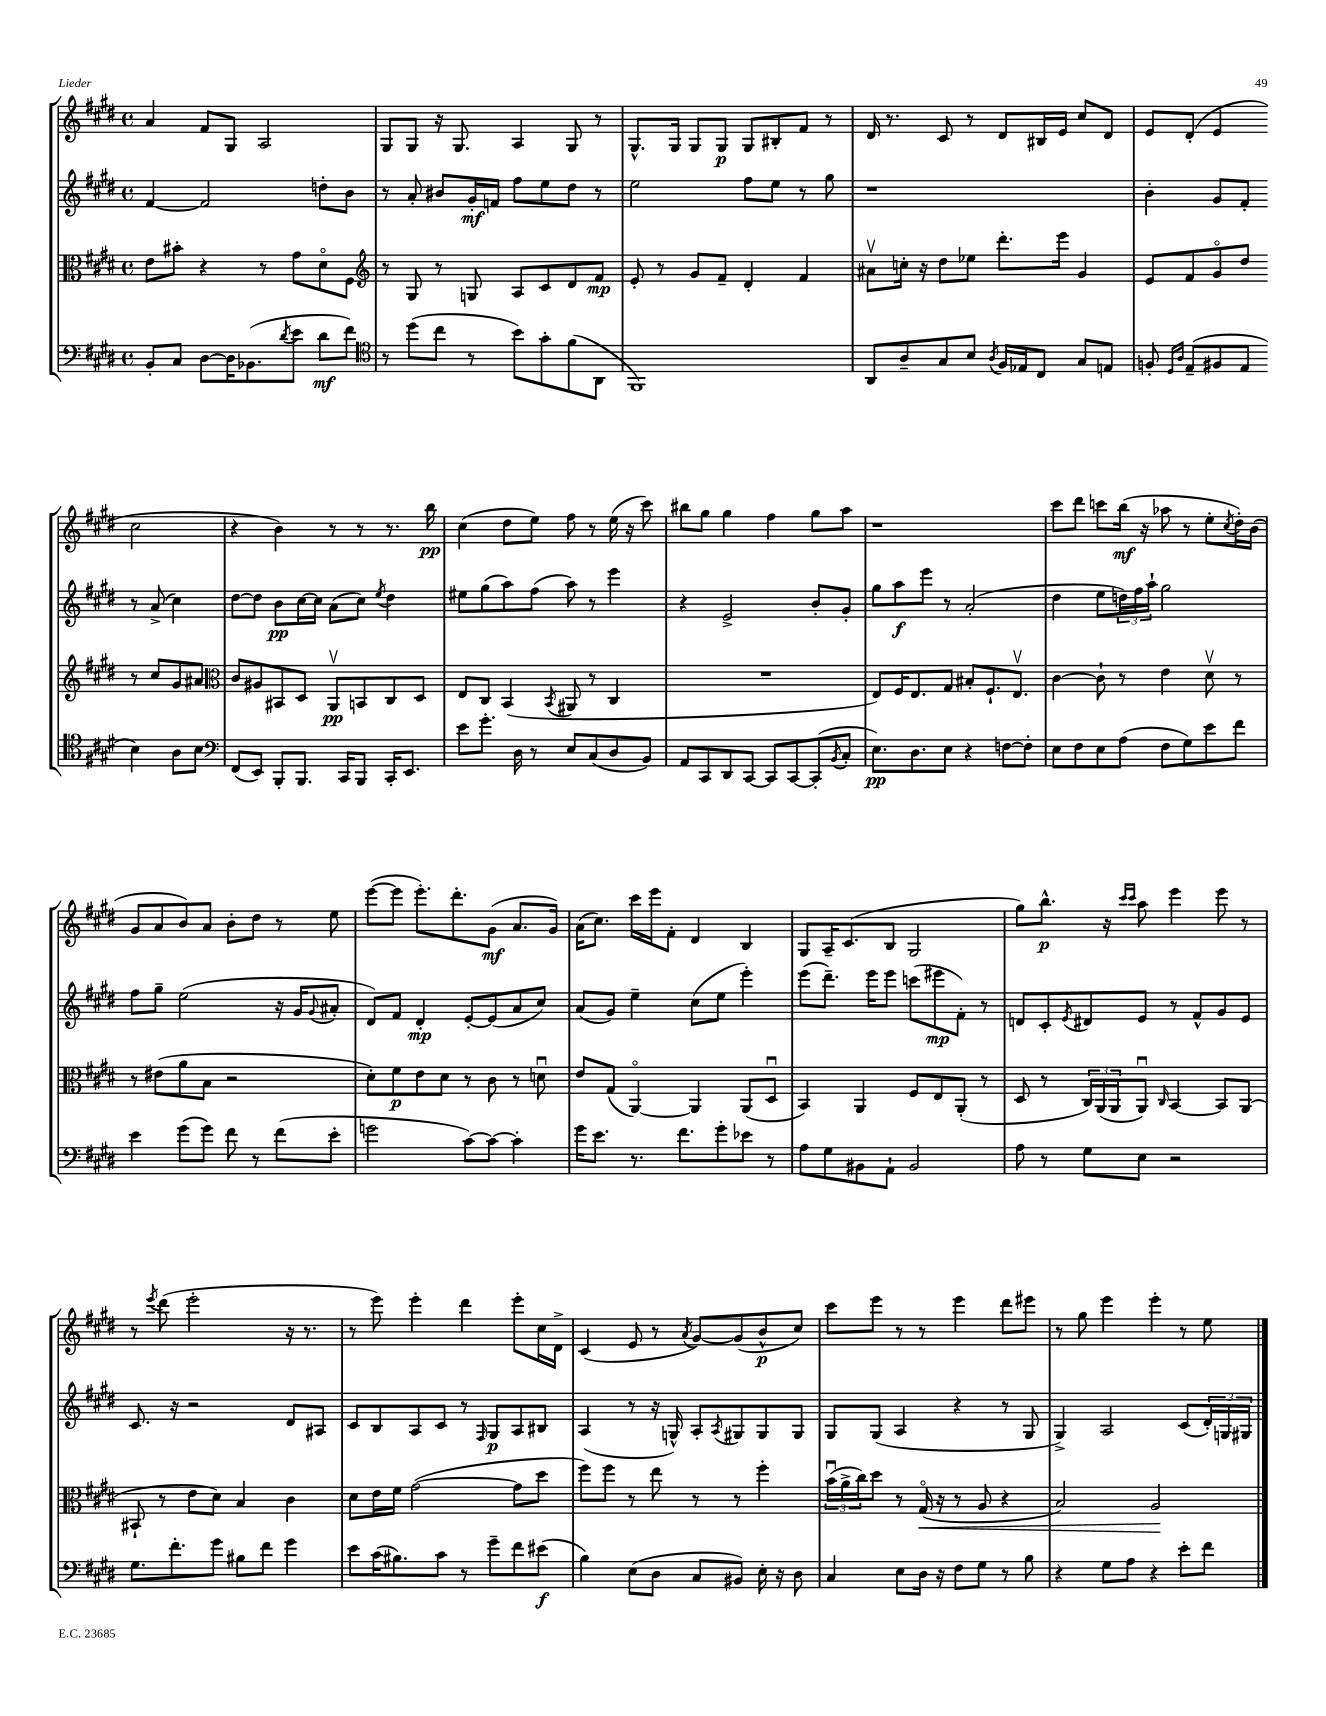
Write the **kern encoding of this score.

**kern	**dynam	**kern	**dynam	**kern	**dynam	**kern	**dynam
*part4	*part4	*part3	*part3	*part2	*part2	*part1	*part1
*staff4	*staff4	*staff3	*staff3	*staff2	*staff2	*staff1	*staff1
*clefF4	*	*clefC3	*	*clefG2	*	*clefG2	*
*k[f#c#g#d#]	*	*k[f#c#g#d#]	*	*k[f#c#g#d#]	*	*k[f#c#g#d#]	*
*M4/4	*	*M4/4	*	*M4/4	*	*M4/4	*
*met(c)	*	*met(c)	*	*met(c)	*	*met(c)	*
=8	=8	=8	=8	=8	=8	=8	=8
8BB'/L	.	8e\L	.	[4f#/	.	4a/	.
8C#/J	.	8b#X'\J	.	.	.	.	.
[8D#\L	.	4r	.	2f#/]	.	8f#/L	.
16D#\K]	.	.	.	.	.	8G#/J	.
(8.BB-X\	.	.	.	.	.	.	.
.	.	8r	.	.	.	2A/	.
8qd#/	.	.	.	.	.	.	.
8e\J	.	8g#\L	.	.	.	.	.
8d#\L	mf	8d#\	.	8ddn'\L	.	.	.
8f#\J)	.	8F#\J	.	8b\J	.	.	.
=9	=9	=9	=9	=9	=9	=9	=9
*clefC4	*	*clefG2	*	*	*	*	*
8r	.	8r	.	8r	.	8G#/L	.
(8dd#\L	.	8G#/	.	8a'/	.	8G#/J	.
8cc#\J	.	8r	.	8b#X/L	.	16r	.
.	.	.	.	.	.	8.G#/	.
8r	.	8Gn/	.	16g#'/L	mf	.	.
.	.	.	.	16fn/JJ	.	.	.
8b\L)	.	8A/L	.	8ff#\L	.	4A/	.
8g#'\	.	8c#/	.	8ee\	.	.	.
(8f#\	.	8d#/	.	8dd#\J	.	8G#/	.
8AA\J	.	8f#/J	mp	8r	.	8r	.
=10	=10	=10	=10	=10	=10	=10	=10
1FF#)	.	8e'/	.	2ee\	.	8.G#^^/L	.
.	.	8r	.	.	.	.	.
.	.	.	.	.	.	16G#/Jk	.
.	.	8g#/L	.	.	.	8G#/L	.
.	.	8f#~/J	.	.	.	8G#/J	p
.	.	4d#'/	.	8ff#\L	.	8G#/L	.
.	.	.	.	8ee\J	.	8B#X'/	.
.	.	4f#/	.	8r	.	8f#/J	.
.	.	.	.	8gg#\	.	8r	.
=11	=11	=11	=11	=11	=11	=11	=11
8AA/L	.	8a#Xv\L	.	1r	.	16d#/	.
.	.	.	.	.	.	8.r	.
8A~/	.	16ccn'\Jk	.	.	.	.	.
.	.	16r	.	.	.	.	.
8G#/	.	8dd#\L	.	.	.	8c#/	.
8B/J	.	8ee-X\J	.	.	.	8r	.
8qA/	.	.	.	.	.	.	.
16F#/LL	.	8.ddd#'\L	.	.	.	8d#/L	.
16E-X/J	.	.	.	.	.	.	.
8C#/J	.	.	.	.	.	16B#X/L	.
.	.	16eee\Jk	.	.	.	16e/JJ	.
8G#/L	.	4g#/	.	.	.	8cc#/L	.
8En/J	.	.	.	.	.	8d#/J	.
=12	=12	=12	=12	=12	=12	=12	=12
8Fn'/	.	8e/L	.	4b'\	.	8e/L	.
16qqD#/LL	.	.	.	.	.	.	.
16qqA/JJ	.	.	.	.	.	.	.
(8E~/L	.	8f#/	.	.	.	(8d#'/J	.
8F#X/	.	8g#/	.	8g#/L	.	4e/	.
8E/J	.	8dd#/J	.	8f#'/J	.	.	.
4B\)	.	8r	.	8r	.	2cc#\	.
.	.	8cc#/L	.	(8a^/	.	.	.
8A\L	.	8g#/	.	4cc#\)	.	.	.
8B\J	.	8a#X/J	.	.	.	.	.
!!LO:LB:g=z
=13	=13	=13	=13	=13	=13	=13	=13
*clefF4	*	*clefC3	*	*	*	*	*
(8FF#/L	.	8c#/L	.	[8dd#\L	.	4r	.
8EE/J)	.	8A#X/	.	8dd#\J]	.	.	.
8BBB'/L	.	8BB#X/	.	8b\L	pp	4b\)	.
8.BBB/J	.	8D#/J	.	[16cc#\L	.	.	.
.	.	.	.	16cc#\JJ]	.	.	.
.	.	8AAv/L	pp	(8a\L	.	8r	.
16CC#/KL	.	.	.	.	.	.	.
8BBB/J	.	8BBn/	.	8cc#\J)	.	8r	.
.	.	.	.	8qee/	.	.	.
16CC#'/KL	.	8C#/	.	4dd#\	.	8.r	.
8.EE/J	.	.	.	.	.	.	.
.	.	8D#/J	.	.	.	.	.
.	.	.	.	.	.	16bb\	pp
=14	=14	=14	=14	=14	=14	=14	=14
8e\L	.	8E/L	.	8ee#X\L	.	(4cc#\	.
8.g#'\J	.	8C#/J	.	(8gg#\	.	.	.
.	.	(4BB/	.	8aa\)	.	8dd#\L	.
16D#\	.	.	.	.	.	.	.
8r	.	.	.	(8ff#\J	.	8ee\J)	.
.	.	8qBB/	.	.	.	.	.
8E/L	.	8AA#X/	.	8aa\)	.	8ff#\	.
(8C#/	.	8r	.	8r	.	8r	.
8D#/	.	4C#/	.	4eee\	.	(16ee\	.
.	.	.	.	.	.	16r	.
8BB/J)	.	.	.	.	.	8ccc#\)	.
=15	=15	=15	=15	=15	=15	=15	=15
8AA/L	.	1r	.	4r	.	8bb#X\L	.
8CC#/	.	.	.	.	.	8gg#\J	.
8DD#/	.	.	.	2e^/	.	4gg#\	.
[8CC#/J	.	.	.	.	.	.	.
8CC#/L]	.	.	.	.	.	4ff#\	.
[8CC#/	.	.	.	.	.	.	.
(8CC#'/]	.	.	.	8b'/L	.	8gg#\L	.
8qBB/	.	.	.	.	.	.	.
8C#'/J	.	.	.	8g#'/J	.	8aa\J	.
=16	=16	=16	=16	=16	=16	=16	=16
8.E\L)	pp	8E/L)	.	8gg#\L	.	1r	.
.	.	16F#/K	.	8aa\	f	.	.
8.D#\	.	8.E/	.	.	.	.	.
.	.	.	.	8eee\J	.	.	.
8E\J	.	8G#/J	.	8r	.	.	.
4r	.	8B#X'/L	.	(2a'/	.	.	.
.	.	8.F#`/	.	.	.	.	.
[8Fn\L	.	.	.	.	.	.	.
.	.	8.Ev/J	.	.	.	.	.
8F'\J]	.	.	.	.	.	.	.
=17	=17	=17	=17	=17	=17	=17	=17
8E\L	.	[4c#\	.	4dd#\	.	8ccc#\L	.
8F#\	.	.	.	.	.	8ddd#\J	.
8E\	.	8c#`\]	.	8ee\L	.	8cccn\L	.
(8A\J	.	8r	.	24ddn\L)	.	(16bb\Jk	mf
.	.	.	.	24ff#\	.	.	.
.	.	.	.	.	.	16r	.
.	.	.	.	24aa`\JJ	.	.	.
8F#\L	.	4e\	.	2gg#\	.	8aa-X\	.
8G#\)	.	.	.	.	.	8r	.
8e\	.	8d#v\	.	.	.	8ee'\L	.
.	.	.	.	.	.	8qcc#/	.
8f#\J	.	8r	.	.	.	16dd#'\L)	.
.	.	.	.	.	.	(16b\JJ	.
!!LO:LB:g=z
=18	=18	=18	=18	=18	=18	=18	=18
4e\	.	8r	.	8ff#\L	.	8g#/L	.
.	.	(8e#X\L	.	8gg#~\J	.	8a/	.
(8g#\L	.	8a\	.	(2ee\	.	8b/)	.
8g#\J)	.	8B\J	.	.	.	8a/J	.
8f#\	.	2r	.	.	.	8b'\L	.
8r	.	.	.	.	.	8dd#\J	.
(8f#\L	.	.	.	16r	.	8r	.
.	.	.	.	16g#/KL	.	.	.
.	.	.	.	8qqg#/	.	.	.
8e'\J	.	.	.	8a#X'/J	.	8ee\	.
=19	=19	=19	=19	=19	=19	=19	=19
2gn\	.	8d#'\L)	.	8d#/L)	.	([8eee\L	.
.	.	8f#\	p	8f#/J	.	8eee\J]	.
.	.	8e\	.	4d#'/	mp	8.eee'\L)	.
.	.	8d#\J	.	.	.	.	.
.	.	.	.	.	.	8.ddd#'\	.
[8c#\L)	.	8r	.	[8e'/L	.	.	.
8c#\J_	.	8c#\	.	(8e/]	.	(8g#\J	mf
4c#'\]	.	8r	.	8a/	.	8.a/L	.
.	.	8dnu\	.	8cc#/J)	.	.	.
.	.	.	.	.	.	16g#/Jk)	.
=20	=20	=20	=20	=20	=20	=20	=20
16g#\KL	.	8e/L	.	(8a/L	.	(16a\KL	.
8.e\J	.	.	.	.	.	8.cc#\J)	.
.	.	(8G#/J	.	8g#/J)	.	.	.
8.r	.	[4AA/)	.	4ee~\	.	16ccc#\LL	.
.	.	.	.	.	.	16eee\J	.
.	.	.	.	.	.	8f#'\J	.
8.f#\L	.	.	.	.	.	.	.
.	.	4AA/]	.	(8cc#\L	.	4d#/	.
8g#'\	.	.	.	8ee\J	.	.	.
8e-X\J	.	(8AA/L	.	4eee'\)	.	4B/	.
8r	.	8D#u/J	.	.	.	.	.
=21	=21	=21	=21	=21	=21	=21	=21
8A\L	.	4BB/)	.	(8eee\L	.	8G#/L	.
8G#\	.	.	.	8.ddd#~\J)	.	16A~/K	.
.	.	.	.	.	.	(8.c#/	.
8BB#X\	.	4AA/	.	.	.	.	.
.	.	.	.	16eee\KL	.	.	.
8AA`\J	.	.	.	8eee\J	.	8B/J	.
2BB#/	.	8F#/L	.	(8cccn\L	.	2G#/	.
.	.	8E/	.	8eee#X\	mp	.	.
.	.	(8AA'/J	.	8f#'\J)	.	.	.
.	.	8r	.	8r	.	.	.
=22	=22	=22	=22	=22	=22	=22	=22
8A\	.	8D#/	.	8dn/L	.	8gg#\L)	.
8r	.	8r	.	8c#'/	.	8.bb^^\J	p
.	.	.	.	8qe/	.	.	.
8G#\L	.	24C#/LL)	.	8d#X/	.	.	.
.	.	(24AA/	.	.	.	.	.
.	.	.	.	.	.	16r	.
.	.	24AA/J	.	.	.	.	.
.	.	.	.	.	.	16qqccc#/LL	.
.	.	.	.	.	.	16qqccc#/JJ	.
8E\J	.	8AAu/J)	.	8e/J	.	8aa\	.
.	.	16qqC#/	.	.	.	.	.
2r	.	[4BB/	.	8r	.	4eee\	.
.	.	.	.	8f#^^/L	.	.	.
.	.	8BB/L]	.	8g#/	.	8eee\	.
.	.	(8AA/J	.	8e/J	.	8r	.
!!LO:LB:g=z
=23	=23	=23	=23	=23	=23	=23	=23
8.G#\L	.	8BB#X`/	.	8.c#/	.	8r	.
.	.	.	.	.	.	8qeee/	.
.	.	8r	.	.	.	(8ddd#\	.
8.f#'\	.	.	.	16r	.	.	.
.	.	8e\L	.	2r	.	2eee'\	.
8g#\J	.	8d#\J)	.	.	.	.	.
8B#X\L	.	4B/	.	.	.	.	.
8f#\J	.	.	.	.	.	.	.
4g#\	.	4c#\	.	8d#/L	.	16r	.
.	.	.	.	.	.	8.r	.
.	.	.	.	8A#X/J	.	.	.
=24	=24	=24	=24	=24	=24	=24	=24
8e\L	.	8d#\L	.	8c#/L	.	8r	.
(16c#\K	.	16e\L	.	8B/	.	8eee\)	.
8.B#X\)	.	16f#\JJ	.	.	.	.	.
.	.	([2g#\	.	8A/	.	4eee'\	.
8c#\J	.	.	.	8c#/J	.	.	.
8r	.	.	.	8r	.	4ddd#\	.
.	.	.	.	16qqF#/	.	.	.
8g#~\L	.	.	.	8G#/L	p	.	.
8f#\	.	8g#\L]	.	8A/	.	8eee'\L	.
(8e#X\J	f	8dd#\J	.	8B#X/J	.	16cc#\L	.
.	.	.	.	.	.	16d#^\JJ	.
=25	=25	=25	=25	=25	=25	=25	=25
4B\)	.	8ff#\L)	.	(4A/	.	(4c#/	.
.	.	8ff#\J	.	.	.	.	.
(8E\L	.	8r	.	8r	.	8e/	.
8D#\J	.	8ee\	.	16r	.	8r	.
.	.	.	.	16Gn^^/)	.	.	.
.	.	.	.	.	.	8qa/	.
8C#/L	.	8r	.	8A'/L	.	[8g#/L)	.
.	.	.	.	8qA/	.	.	.
8BB#X/J)	.	8r	.	8G#X/	.	(8g#/]	.
16E'\	.	4ff#'\	.	8G#/	.	8b^^/	p
16r	.	.	.	.	.	.	.
8D#\	.	.	.	8G#/J	.	8cc#/J)	.
=26	=26	=26	=26	=26	=26	=26	=26
4C#/	.	(24bu\LL	.	8G#/L	.	8ccc#\L	.
.	.	24a^\	.	.	.	.	.
.	.	24cc#\J)	.	.	.	.	.
.	.	8dd#\J	.	(8G#/J	.	8eee\J	.
8E\L	.	8r	.	4A/	.	8r	.
!	!	!	!LO:HP:b	!	!	!	!
16D#\Jk	.	(16G#/	<	.	.	8r	.
16r	.	16r	.	.	.	.	.
8F#\L	.	8r	.	4r	.	4eee\	.
8G#\J	.	8A/	.	.	.	.	.
8r	.	4r	.	8r	.	8ddd#\L	.
8B\	.	.	.	8G#/	.	8eee#X\J	.
=27	=27	=27	=27	=27	=27	=27	=27
4r	.	2B/)	.	4G#^/)	.	8r	.
.	.	.	.	.	.	8gg#\	.
8G#\L	.	.	.	2A/	.	4eee\	.
8A\J	.	.	.	.	.	.	.
4r	.	2A/	.	.	.	4eee'\	.
8e'\L	.	.	.	(8c#/L	.	8r	.
8f#\J	.	.	.	24d#'/L)	.	8ee\	.
.	.	.	.	24Gn/	.	.	.
.	.	.	.	24G#X/JJ	.	.	.
.	.	.	[	.	.	.	.
==	==	==	==	==	==	==	==
*-	*-	*-	*-	*-	*-	*-	*-
